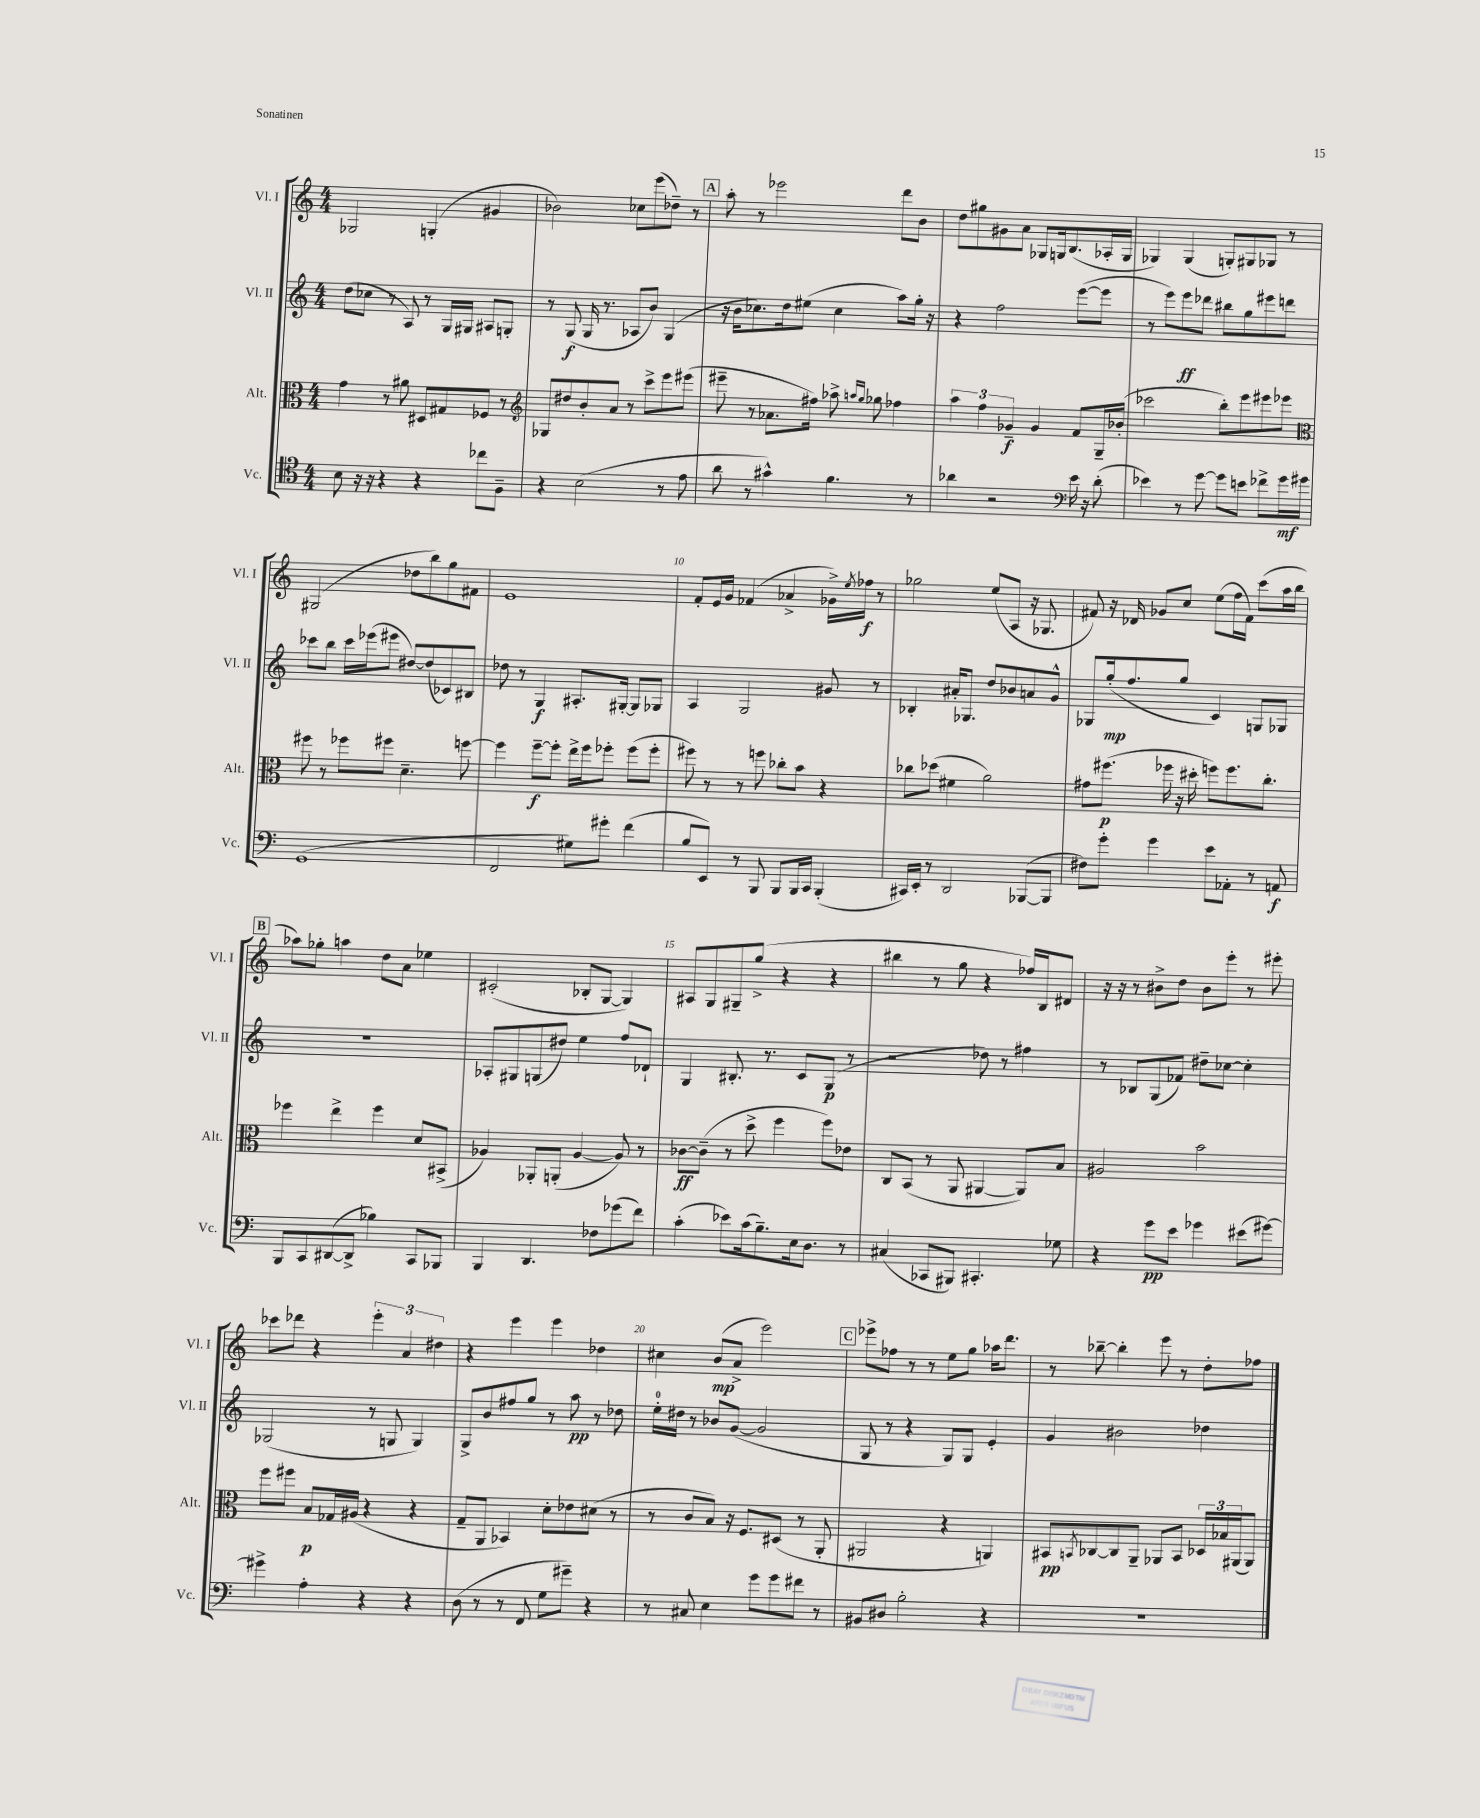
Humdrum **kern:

**kern	**dynam	**kern	**dynam	**kern	**dynam	**kern	**dynam
*part4	*part4	*part3	*part3	*part2	*part2	*part1	*part1
*staff4	*staff4	*staff3	*staff3	*staff2	*staff2	*staff1	*staff1
*I"Vc.	*	*I"Alt.	*	*I"Vl. II	*	*I"Vl. I	*
*I'Vc.	*	*I'Alt.	*	*I'Vl. II	*	*I'Vl. I	*
*clefC4	*	*clefC3	*	*clefG2	*	*clefG2	*
*k[]	*	*k[]	*	*k[]	*	*k[]	*
*M4/4	*	*M4/4	*	*M4/4	*	*M4/4	*
=3	=3	=3	=3	=3	=3	=3	=3
8B\	.	4g\	.	(8dd\L	.	2G-X/	.
16r	.	.	.	8cc-X\J	.	.	.
16r	.	.	.	.	.	.	.
4r	.	8r	.	8r	.	.	.
.	.	8a#X\	.	8A/)	.	.	.
4r	.	8D#X/L	.	8r	.	(4Gn'/	.
.	.	8G#X/	.	16G/LL	.	.	.
.	.	.	.	16G#X/JJ	.	.	.
8cc-X\L	.	8F-X/J	.	8A#X/L	.	4g#X/	.
8F~\J	.	8r	.	8Gn'/J	.	.	.
=4	=4	=4	=4	=4	=4	=4	=4
*	*	*clefG2	*	*	*	*	*
4r	.	8G-X/L	.	8r	.	2b-X\)	.
.	.	8dd#X/	.	(8G/	f	.	.
(2B\	.	8b'/	.	16G/	.	.	.
.	.	.	.	8.r	.	.	.
.	.	8a/J	.	.	.	.	.
.	.	8r	.	8A-X/L	.	8cc-X\L	.
.	.	8ccc^\L	.	8b/J)	.	(8eee\	.
8r	.	8eee\	.	(4G/	.	8dd-X~\J)	.
8e\	.	(8eee#X\J	.	.	.	8r	.
!!LO:REH:place=s1:t=A
=5	=5	=5	=5	=5	=5	=5	=5
8a\	.	8eee#X~\	.	16r	.	8aa'\	.
.	.	.	.	16b\KL	.	.	.
8r	.	8r	.	8.cc-X\)	.	8r	.
4g#X^^\)	.	8.a-X\L	.	.	.	2eee-X\	.
.	.	.	.	16dd\k	.	.	.
.	.	.	.	(8ee#X\J	.	.	.
.	.	16ff#X\Jk)	.	.	.	.	.
4.f\	.	8aa-X^\	.	4cc-\	.	.	.
.	.	16qqaan/LL	.	.	.	.	.
.	.	16qqgg/JJ	.	.	.	.	.
.	.	8gg-X\	.	.	.	.	.
.	.	4ff-X\	.	8aa\L)	.	8ddd\L	.
8r	.	.	.	16gg'\Jk	.	8b\J	.
.	.	.	.	16r	.	.	.
=6	=6	=6	=6	=6	=6	=6	=6
4a-X\	.	6aa\	.	4r	.	8dd\L	.
.	.	.	.	.	.	8gg#X\	.
.	.	6ff\	.	.	.	.	.
2r	.	.	.	2ff\	.	8g#X\	.
.	.	6g-X~/	f	.	.	.	.
.	.	.	.	.	.	8a\J	.
.	.	4g-/	.	.	.	8G-X/L	.
.	.	.	.	.	.	16Gn/k	.
.	.	.	.	.	.	(8.B/	.
*clefF4	*	*	*	*	*	*	*
16e\	.	8f/L	.	([8eee\L	.	.	.
16r	.	.	.	.	.	.	.
(8d'\	.	16G~/L	.	8eee\J]	.	16A-X'/L	.
.	.	(16b-X'/JJ	.	.	.	16G/JJ	.
=7	=7	=7	=7	=7	=7	=7	=7
4e-X\)	.	2ccc-X\	.	8r	.	4G-X/)	.
.	.	.	.	8eee\L)	.	.	.
8r	.	.	.	8eee\	ff	(4G-/	.
[8g\	.	.	.	8ddd-X\J	.	.	.
8g\L]	.	8bb'\L)	.	8bb#X\L	.	8Gn'/L)	.
8en\J	.	8eee\	.	8gg\	.	8G#X/	.
8f-X^\L	.	8eee#X\	.	8eee#X\	.	8G-X/J	.
16g\L	mf	8eee-X\J	.	8dddn\J	.	8r	.
16g#X\JJ	.	.	.	.	.	.	.
!!LO:LB:g=z
=8	=8	=8	=8	=8	=8	=8	=8
*	*	*clefC3	*	*	*	*	*
(1GG	.	8ff#X\	.	8ccc-X\L	.	(2G#X/	.
.	.	8r	.	8bb\J	.	.	.
.	.	8ff-X\L	.	16ccc-\LL	.	.	.
.	.	.	.	(16eee-X\J	.	.	.
.	.	8ff#X\J	.	8eee#X\J	.	.	.
.	.	4.d~\	.	[8dd#X/L)	.	8dd-X\L	.
.	.	.	.	(8dd#/]	.	8bb\)	.
.	.	.	.	8c-X/)	.	8gg\	.
.	.	[8ffn\	.	8B#X/J	.	8f#X\J	.
=9	=9	=9	=9	=9	=9	=9	=9
2FF/	.	4ff\]	.	8dd-X\	.	1e	.
.	.	.	.	8r	.	.	.
.	.	[8ff~\L	f	4G/	f	.	.
.	.	8ff'\J]	.	.	.	.	.
8G#X\L)	.	16ee^\LL	.	8.A#X'/L	.	.	.
.	.	16ff\J	.	.	.	.	.
8g#X'\J	.	8ff-X'\J	.	.	.	.	.
.	.	.	.	[16G#X'/Jk	.	.	.
(4f\	.	(8ff-\L	.	8G#/L]	.	.	.
.	.	8ff-'\J	.	8G-X/J	.	.	.
=10	=10	=10	=10	=10	=10	=10	=10
8B/L	.	8ff#X\)	.	4A/	.	8f'/L	.
8EE/J)	.	8r	.	.	.	16e/L	.
.	.	.	.	.	.	16g/JJ	.
8r	.	8r	.	2G/	.	(4f-X/	.
8BBB/	.	8ffn\	.	.	.	.	.
8BBB/L	.	8cc-X'\L	.	.	.	4a-X^/	.
16BBB/L	.	8b\J	.	.	.	.	.
16CC/JJ	.	.	.	.	.	.	.
(4BBB'/	.	4r	.	8g#X/	.	16g-X^\LL)	.
.	.	.	.	.	.	8qee/	.
.	.	.	.	.	.	16ff-X\JJ	f
.	.	.	.	8r	.	8r	.
=11	=11	=11	=11	=11	=11	=11	=11
16CC#X/LL)	.	8cc-X\L	.	4B-X'/	.	2gg-X\	.
16EE'/JJ	.	.	.	.	.	.	.
8r	.	(8dd-X\J	.	.	.	.	.
2DD/	.	4f#X\	.	16a#X'/KL	.	.	.
.	.	.	.	8.G-X/J	.	.	.
.	.	2a\)	.	8dd/L	.	(8ee/L	.
.	.	.	.	8b-X/	.	8A/J	.
([8BBB-X/L	.	.	.	8an/	.	16r	.
.	.	.	.	.	.	8.G-X/	.
8BBB-/J]	.	.	.	8g^^/J	.	.	.
=12	=12	=12	=12	=12	=12	=12	=12
8F#X\L)	.	8g#X\L	.	8G-X/L	.	8f#X/)	.
8g'\J	.	(8.ff#X\J	p	(16gg'/k	mp	16r	.
.	.	.	.	8.ff/	.	16d-X/	.
4g\	.	.	.	.	.	8g-X/L	.
.	.	16ff-X\	.	.	.	.	.
.	.	16r	.	8gg/J	.	8cc/J	.
.	.	16dd#X'\	.	.	.	.	.
8e\L	.	8ffn\L)	.	4c/)	.	(8ee\L	.
8AA-X'\J	.	8.ff\	.	.	.	16ff\L	.
.	.	.	.	.	.	16f#\JJ)	.
8r	.	.	.	8Gn/L	.	(8ccc\L	.
.	.	8.cc'\J	.	.	.	.	.
8AAn/	f	.	.	8G-X/J	.	16aa\L	.
.	.	.	.	.	.	16bb\JJ	.
!!LO:LB:g=z
!!LO:REH:place=s1:t=B
=13	=13	=13	=13	=13	=13	=13	=13
8BBB/L	.	4ff-X\	.	1r	.	8aa-X\L)	.
8CC/	.	.	.	.	.	8gg-X'\J	.
([8DD#X/	.	4ee^\	.	.	.	4aan\	.
8DD#^/J]	.	.	.	.	.	.	.
4B-X\)	.	4ff-\	.	.	.	8dd\L	.
.	.	.	.	.	.	8a\J	.
8CC/L	.	8d/L	.	.	.	4ee-X\	.
8BBB-X/J	.	(8BB#X^/J	.	.	.	.	.
=14	=14	=14	=14	=14	=14	=14	=14
4BBB/	.	4A-X/)	.	8A-X'/L	.	(2c#X'/	.
.	.	.	.	8G#X/	.	.	.
4.DD/	.	8AA-X'/L	.	(8Gn/	.	.	.
.	.	(8AAn'/J	.	8dd#X/J)	.	.	.
.	.	[4A-/	.	4ee\	.	8B-X'/L	.
8F-X\L	.	.	.	.	.	[8G/J	.
(8g-X\	.	8A-/])	.	8ff/L	.	4G/])	.
8f\J)	.	8r	.	8d-X`/J	.	.	.
=15	=15	=15	=15	=15	=15	=15	=15
(4c'\	.	[8c-X\L	ff	4G/	.	8A#X/L	.
.	.	(8c-~\J]	.	.	.	8G/	.
8e-X\L)	.	8r	.	8.B#X'/	.	8G#X~/	.
(16c\k	.	8dd^\	.	.	.	(8gg^/J	.
8.B~\)	.	.	.	8.r	.	.	.
.	.	4ff\	.	.	.	4r	.
16E\k	.	.	.	8c/L	.	.	.
8.D\J	.	.	.	.	.	.	.
.	.	8ff\L)	.	(8G/J	p	4r	.
8r	.	8e-X\J	.	8r	.	.	.
=16	=16	=16	=16	=16	=16	=16	=16
(4C#X/	.	8C/L	.	2r	.	4bb#X\	.
.	.	(8BB/J	.	.	.	.	.
8CC-X/L	.	8r	.	.	.	8r	.
8BBB#X/J)	.	8AA/	.	.	.	8gg\	.
4.CC#X'/	.	[4AA#X/	.	8dd-X\)	.	4r	.
.	.	.	.	8r	.	.	.
.	.	8AA#/L])	.	4ff#X\	.	16ff-X/LL)	.
.	.	.	.	.	.	16B/J	.
8G-X\	.	8B/J	.	.	.	8d#X/J	.
=17	=17	=17	=17	=17	=17	=17	=17
4r	.	2A#X/	.	8r	.	16r	.
.	.	.	.	.	.	16r	.
.	.	.	.	8B-X/L	.	8r	.
8g\L	pp	.	.	(8G/	.	8b#X^\L	.
8e\J	.	.	.	8f-X/J)	.	8dd\J	.
4g-X\	.	2b\	.	8dd#X~\L	.	8b#\L	.
.	.	.	.	[8cc-X\J	.	8eee'\J	.
(8e#X\L	.	.	.	4cc-'\]	.	8r	.
[8g#X\J)	.	.	.	.	.	8eee#X'\	.
!!LO:LB:g=z
=18	=18	=18	=18	=18	=18	=18	=18
4g#X^\]	.	8ff\L	.	(2G-X/	.	8ccc-X\L	.
.	.	8ff#X\J	.	.	.	8ddd-X\J	.
4A'\	.	8B/L	p	.	.	4r	.
.	.	16G-X/L	.	.	.	.	.
.	.	(16A#X/JJ	.	.	.	.	.
4r	.	4r	.	8r	.	6eee'\	.
.	.	.	.	8Gn/	.	.	.
.	.	.	.	.	.	6a/	.
4r	.	4r	.	4G/)	.	.	.
.	.	.	.	.	.	6dd#X\	.
=19	=19	=19	=19	=19	=19	=19	=19
(8D\	.	8G~/L	.	8G^/L	.	4r	.
8r	.	8AA/J	.	8b/	.	.	.
8r	.	4BB-X/)	.	8ff#X/	.	4eee\	.
8FF/	.	.	.	8gg/J	.	.	.
8G\L	.	8d'\L	.	8r	.	4eee\	.
8g#X~\J)	.	8e-X\	.	8aa\	pp	.	.
4r	.	(8d#X\J	.	8r	.	4dd-X\	.
.	.	8r	.	8dd-X\	.	.	.
=20	=20	=20	=20	=20	=20	=20	=20
8r	.	8r	.	16ee'\LL	.	4cc#X\	.
.	.	.	.	16dd#X\JJ	.	.	.
8C#X/	.	8c/L	.	8r	.	.	.
4E\	.	8B/J)	.	8b-X/L	.	(8b/L	mp
.	.	16r	.	([8g/J	.	8a^/J	.
.	.	8.F/L	.	.	.	.	.
8g\L	.	.	.	2g/]	.	2eee\)	.
8g\	.	(8D#X/J	.	.	.	.	.
8f#X\J	.	8r	.	.	.	.	.
8r	.	8AA'/	.	.	.	.	.
!!LO:REH:place=s1:t=C
=21	=21	=21	=21	=21	=21	=21	=21
8BB#X/L	.	2AA#X/	.	8G/	.	8eee-X^\L	.
8D#X/J	.	.	.	8r	.	8ff-X\J	.
2B'\	.	.	.	4r	.	8r	.
.	.	.	.	.	.	8r	.
.	.	4r	.	8G/L)	.	8ee\L	.
.	.	.	.	8G/J	.	8gg\J	.
4r	.	4AAn/)	.	4e'/	.	16aa-X\KL	.
.	.	.	.	.	.	8.ddd\J	.
=22	=22	=22	=22	=22	=22	=22	=22
1r	.	8BB#X/L	pp	4g/	.	8r	.
.	.	8qBBn/	.	.	.	.	.
.	.	[8C-X/	.	.	.	[8bb-X~\	.
.	.	8C-/]	.	2b#X\	.	4bb-'\]	.
.	.	8AA~/J	.	.	.	.	.
.	.	8AA-X/L	.	.	.	8eee\	.
.	.	8BB/J	.	.	.	8r	.
.	.	24D-X/LL	.	4dd-X\	.	8dd'\L	.
.	.	24B-X/	.	.	.	.	.
.	.	(24AA#X/J	.	.	.	.	.
.	.	8AA#/J)	.	.	.	8ff-X\J	.
==	==	==	==	==	==	==	==
*-	*-	*-	*-	*-	*-	*-	*-
